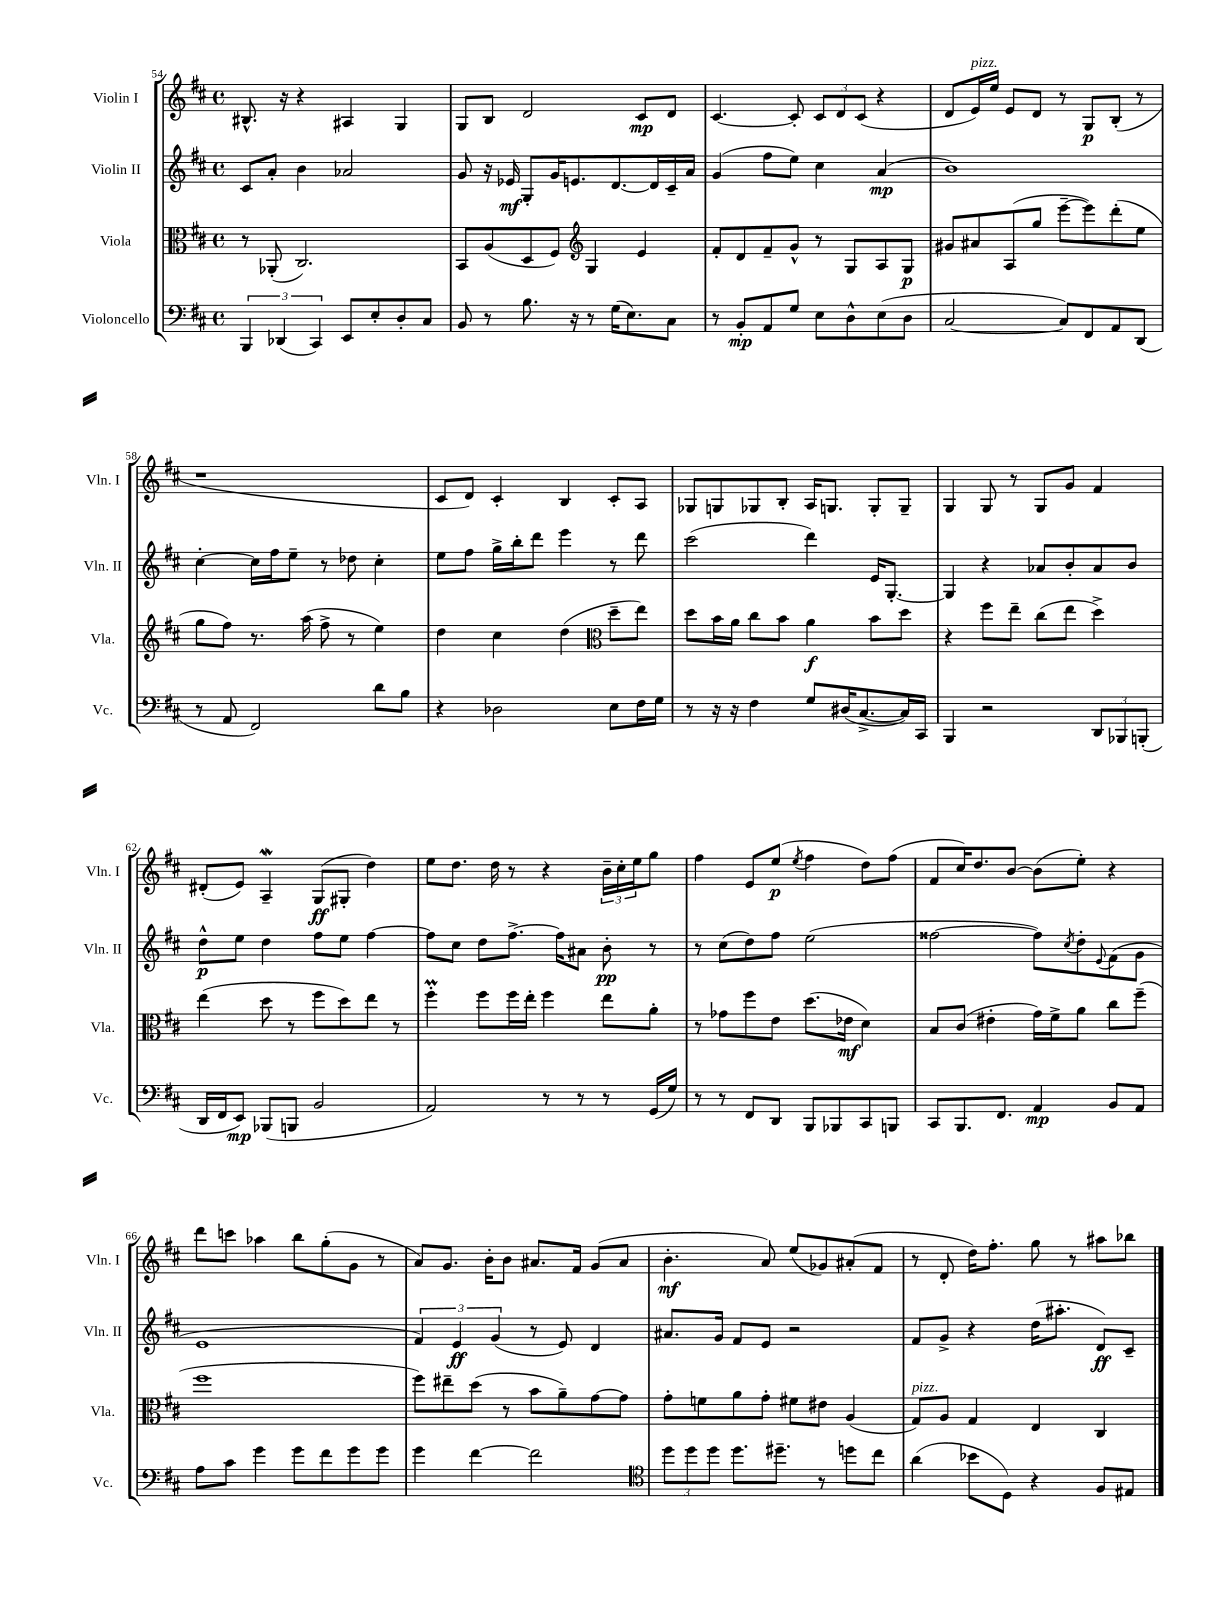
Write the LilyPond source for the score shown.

<<
\new StaffGroup <<
\new Staff = "s0" \with { instrumentName = "Violin I" shortInstrumentName = "Vln. I" } {
    \clef treble \key d \major \defaultTimeSignature \time 4/4
    bis8.-^ r16 r4 ais4 g4 |
    g8 b8 d'2 cis'8\mp d'8 |
    cis'4.~ cis'8-. \tuplet 3/2 { cis'8 d'8 cis'8( } r4 |
    d'8 e'16^\markup { \italic "pizz." }) e''16 e'8 d'8 r8 g8\p b8-.( r8 |
    r1 |
    cis'8 d'8) cis'4-. b4 cis'8-. a8 |
    ges8 g8 ges8 b8-. a16 g8. g8-. g8-- |
    g4 g8 r8 g8 g'8 fis'4 |
    dis'8-.( e'8) a4--\mordent g8\ff( gis8-. d''4) |
    e''8 d''8. d''16 r8 r4 \tuplet 3/2 { b'16-- cis''16-. e''16 } g''8 |
    fis''4 e'8 e''8\p( \acciaccatura { e''8 } fis''4 d''8) fis''8( |
    fis'8 cis''16) d''8. b'8~ b'8( e''8-.) r4 |
    d'''8 c'''8 aes''4 b''8 g''8-.( g'8 r8 |
    a'8) g'8. b'16-. b'8 ais'8. fis'16 g'8( ais'8 |
    b'4.-.\mf a'8) e''8( ges'8) ais'8-.( fis'8 |
    r8 d'8-. d''16) fis''8.-. g''8 r8 ais''8 bes''8 \bar "|." |
}
\new Staff = "s1" \with { instrumentName = "Violin II" shortInstrumentName = "Vln. II" } {
    \clef treble \key d \major \defaultTimeSignature \time 4/4
    cis'8 a'8-. b'4 aes'2 |
    g'8 r16 ees'16\mf g8-. g'16 e'8. d'8.~ d'16 cis'16-- a'16 |
    g'4( fis''8 e''8) cis''4 a'4\mp( |
    b'1) |
    cis''4~-. cis''16 fis''16 e''8-- r8 des''8 cis''4-. |
    e''8 fis''8 g''16-> b''16-. d'''8 e'''4 r8 d'''8 |
    cis'''2( d'''4) e'16 g8.~-. |
    g4 r4 aes'8 b'8-. aes'8 b'8 |
    d''8-^\p e''8 d''4 fis''8 e''8 fis''4~ |
    fis''8 cis''8 d''8 fis''8.~-> fis''16 ais'8 b'8-.\pp r8 |
    r8 cis''8( d''8) fis''8 e''2( |
    fisis''2~ fisis''8) \acciaccatura { cis''8 } d''8-. \appoggiatura { e'8 } fis'8( g'8 |
    e'1 |
    \tuplet 3/2 { fis'4) e'4\ff g'4( } r8 e'8) d'4 |
    ais'8. g'16 fis'8 e'8 r2 |
    fis'8 g'8-> r4 d''16( ais''8.-. d'8\ff) cis'8-- \bar "|." |
}
\new Staff = "s2" \with { instrumentName = "Viola" shortInstrumentName = "Vla." } {
    \clef alto \key d \major \defaultTimeSignature \time 4/4
    r8 aes,8-.( cis2.) |
    b,8 a8( d8 fis8) \clef treble g4 e'4 |
    fis'8-. d'8 fis'8-- g'8-^ r8 g8 a8 g8\p |
    gis'8 ais'8 a8( g''8 e'''8~-- e'''8) d'''8-.( e''8 |
    g''8 fis''8) r8. a''16( fis''8-> r8 e''4) |
    d''4 cis''4 d''4( \clef alto d''8-- e''8) |
    d''8 b'16 a'16 cis''8 b'8 a'4\f b'8 d''8 |
    r4 fis''8 e''8-- cis''8( e''8 d''4->) |
    e''4( d''8 r8 fis''8 d''8) e''8 r8 |
    fis''4-.\prall fis''8 fis''16 e''16-. fis''4 e''8 a'8-. |
    r8 ges'8 fis''8 e'8 d''8.( ees'16\mf d'4) |
    b8 cis'8( eis'4-. g'16) fis'16-> a'8 cis''8 fis''8--( |
    fis''1 |
    fis''8) eis''8-- d''8( r8 b'8 a'8--) g'8~ g'8 |
    g'8-. f'8 a'8 g'8-. fis'8 eis'8 a4( |
    g8^\markup { \italic "pizz." }) a8 g4 e4 cis4 \bar "|." |
}
\new Staff = "s3" \with { instrumentName = "Violoncello" shortInstrumentName = "Vc." } {
    \clef bass \key d \major \defaultTimeSignature \time 4/4
    \tuplet 3/2 { b,,4 des,4( cis,4) } e,8 e8-. d8-. cis8 |
    b,8 r8 b8. r16 r8 g16( e8.) cis8 |
    r8 b,8-.\mp a,8 g8 e8 d8-^ e8( d8 |
    cis2~ cis8) fis,8 a,8 d,8( |
    r8 a,8 fis,2) d'8 b8 |
    r4 des2 e8 fis16 g16 |
    r8 r16 r16 fis4 g8 dis16( cis8.~-> cis16) cis,16 |
    b,,4 r2 \tuplet 3/2 { d,8 bes,,8 b,,8-.( } |
    d,16 fis,16 e,8\mp) bes,,8( b,,8 b,2 |
    a,2) r8 r8 r8 g,16( g16) |
    r8 r8 fis,8 d,8 b,,8 bes,,8 cis,8 b,,8 |
    cis,8 b,,8. fis,8. a,4\mp b,8 a,8 |
    a8 cis'8 g'4 g'8 fis'8 g'8 g'8 |
    g'4 fis'4~ fis'2 |
    \clef tenor \tuplet 3/2 { d''8 d''8 d''8 } d''8. dis''8.-- r8 d''8 cis''8 |
    a'4( bes'8 d8) r4 fis8 eis8 \bar "|." |
}
>>
>>
\layout { \context { \Score currentBarNumber = #54 } }
